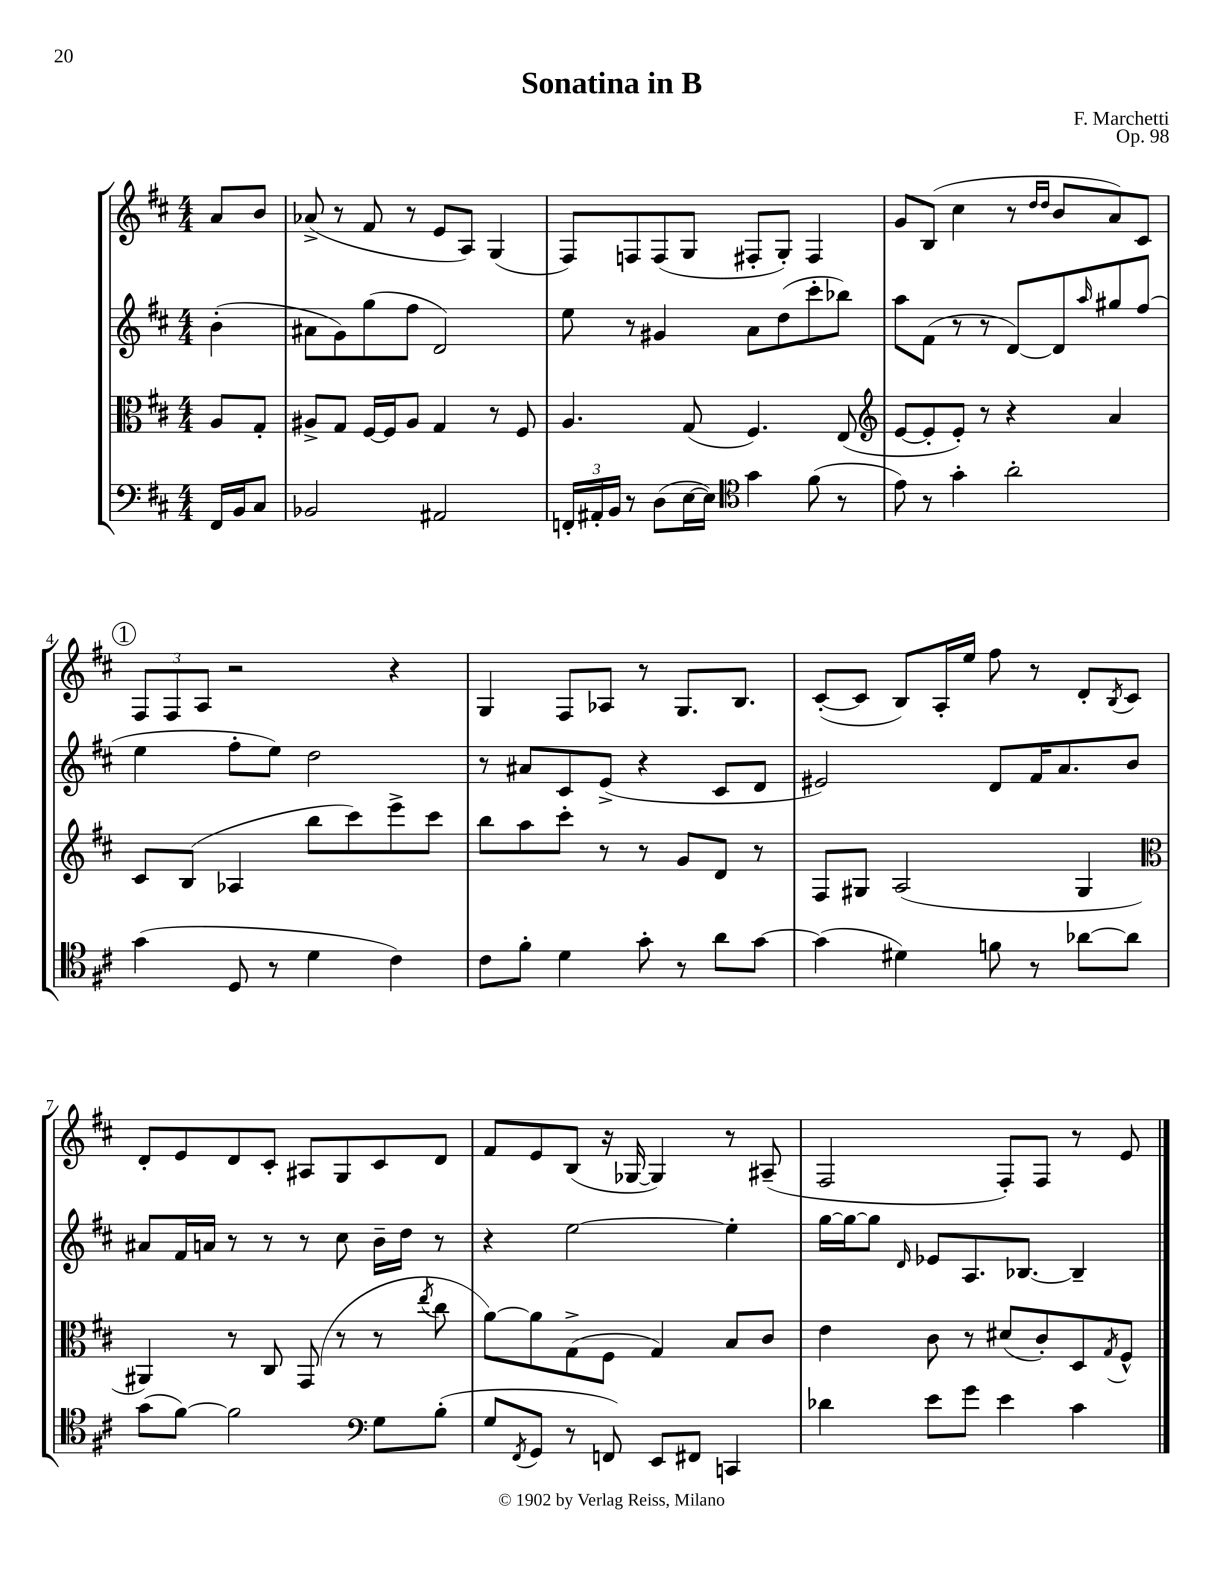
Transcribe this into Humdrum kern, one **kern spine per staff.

**kern	**kern	**kern	**kern
*staff4	*staff3	*staff2	*staff1
*clefF4	*clefC3	*clefG2	*clefG2
*k[f#c#]	*k[f#c#]	*k[f#c#]	*k[f#c#]
*M4/4	*M4/4	*M4/4	*M4/4
16FF#	8A	(4b'	8a
16BB	.	.	.
8C#	8G'	.	8b
=	=	=	=
2BB-	8A#^	8a#	(8a-^
.	8G	8g)	8r
.	[16F#	(8gg	8f#
.	16F#]	.	.
.	8A#	8ff#	8r
2AA#	4G	2d)	8e
.	.	.	8A)
.	8r	.	(4G
.	8F#	.	.
=	=	=	=
24FF'	4.A	8ee	8F#)
24AA#'	.	.	.
24BB	.	.	.
8r	.	8r	8F
(8D	.	4g#	(8F
[16E	(8G	.	8G
16E])	.	.	.
*clefC4	*	*	*
4g	4.F#)	8a	8F#'
.	.	(8dd	8G')
(8f#	.	8ccc#'	4F#
8r	(8E	8bb-)	.
=	=	=	=
*	*clefG2	*	*
8e)	[8e	8aa	8g
8r	8e']	(8f#	(8B
4g'	8e')	8r	4cc#
.	8r	8r	.
2a'	4r	[8d)	8r
.	.	.	16qqdd
.	.	.	16qqdd
.	.	8d]	8b
.	.	16qqaa	.
.	4a	8gg#	8a)
.	.	(8ff#	8c#
=	=	=	=
(4g	8c#	4ee	12F#
.	.	.	12F#
.	(8B	.	.
.	.	.	12A
8D	4A-	8ff#'	2r
8r	.	8ee)	.
4d	8bb	2dd	.
.	8ccc#)	.	.
4c#)	8eee^	.	4r
.	8ccc#	.	.
=	=	=	=
8c#	8bb	8r	4G
8f#'	8aa	8a#	.
4d	8ccc#'	8c#	8F#
.	8r	(8e^	8A-
8g'	8r	4r	8r
8r	8g	.	8.G
8a	8d	8c#	.
.	.	.	8.B
[8g	8r	8d	.
=	=	=	=
(4g]	8F#	2e#)	([8c#'
.	8G#	.	8c#]
4d#)	(2A	.	8B)
.	.	.	16A'
.	.	.	16ee
8f	.	8d	8ff#
8r	.	16f#	8r
.	.	8.a	.
[8a-	4G#	.	8d'
.	.	.	8qB
8a-]	.	8b	8c#
=	=	=	=
*	*clefC3	*	*
(8g	4AA#)	8a#	8d'
[8f#)	.	16f#	8e
.	.	16a	.
2f#]	8r	8r	8d
.	8C#	8r	8c#'
.	(8GG	8r	8A#
.	8r	8cc#	8G
*clefF4	*	*	*
8G	8r	16b~	8c#
.	.	16dd	.
.	8qee	.	.
(8B'	8cc#	8r	8d
=	=	=	=
8G	[8a)	4r	8f#
8qFF#	.	.	.
8GG	8a]	.	8e
8r	(8G^	[2ee	(8B
8FF)	8F#	.	16r
.	.	.	[16G-
8EE	4G)	.	4G-])
8FF#	.	.	.
4CC	8B	4ee']	8r
.	8c#	.	(8A#~
=	=	=	=
4d-	4e	[16gg	2F#
.	.	16gg_	.
.	.	8gg]	.
.	.	16qqd	.
8e	8c#	8e-	.
8g	8r	8.A	.
4e	(8d#	.	8F#')
.	.	[8.B-	.
.	8c#')	.	8F#
4c#	8D	4B-~]	8r
.	8qG	.	.
.	8F#^^	.	8e
==	==	==	==
*-	*-	*-	*-
